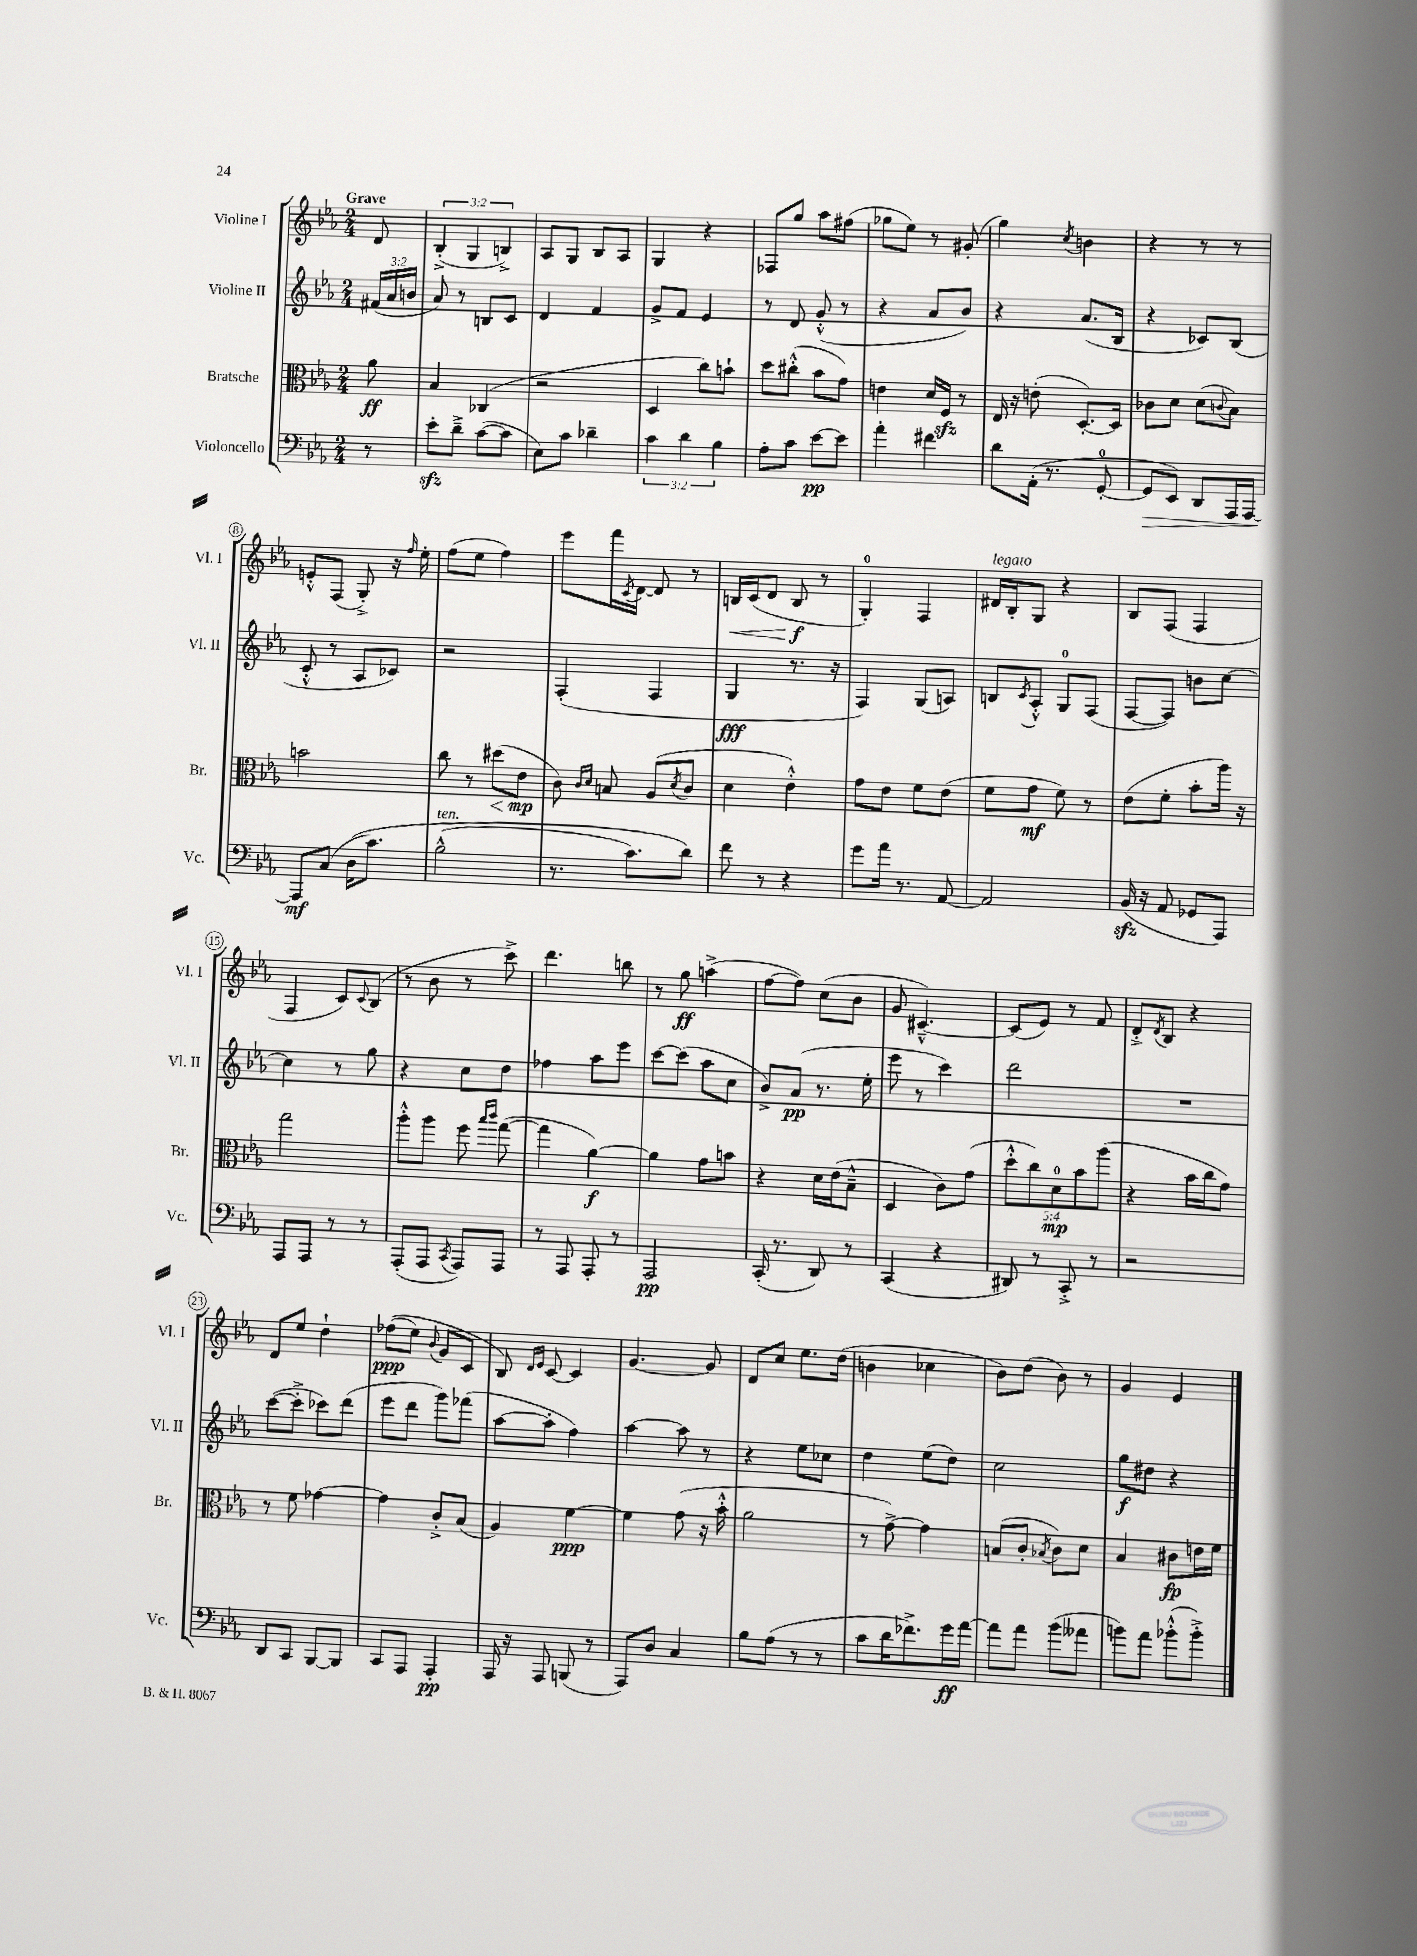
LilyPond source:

<<
\new StaffGroup <<
\new Staff = "s0" \with { instrumentName = "Violine I" shortInstrumentName = "Vl. I" } {
    \clef treble \key ees \major \numericTimeSignature \time 2/4 \override Staff.TupletNumber.text = #tuplet-number::calc-fraction-text \partial 8 \tempo "Grave"
    d'8 |
    \tuplet 3/2 { bes4-.->( g4 b4->) } |
    aes8 g8 bes8 aes8 |
    g4 r4 |
    fes8 g''8 aes''8 fis''8( |
    ges''8 ees''8) r8 gis'8-.( |
    g''4) \acciaccatura { c''8 } b'4 |
    r4 r8 r8 |
    e'8-.-^ f8( g8-.->) r16 \grace { f''16 } ees''16-. |
    f''8( ees''8 f''4) |
    ees'''8 f'''16 \acciaccatura { c'8 } d'16~ d'8 r8 |
    b16\< c'16( d'8 b8\f\! r8 |
    g4-0-.) f4 |
    dis'16^\markup { \italic "legato" } bes16-. g8 r4 |
    bes8 f8( f4 |
    f4 c'8) \appoggiatura { c'8 } bes8( |
    r8 bes'8 r8 c'''8->) |
    d'''4. b''8 |
    r8 g''8\ff a''4->( |
    f''8~ f''8) c''8( bes'8 |
    g'8 cis'4.~---^) |
    cis'8( ees'8) r8 f'8 |
    d'8-.-> \acciaccatura { d'8 } bes8 r4 |
    d'8 ees''8 d''4-! |
    fes''8\ppp(\( ees''8) \appoggiatura { bes'8 } g'8 c'8 |
    bes8\) \grace { d'16 ees'16 } c'8~ c'4 |
    g'4.~ g'8 |
    d'8 c''8 ees''8. d''16( |
    b'4 ces''4 |
    bes'8) d''8( bes'8) r8 |
    g'4 ees'4 \bar "|." |
}
\new Staff = "s1" \with { instrumentName = "Violine II" shortInstrumentName = "Vl. II" } {
    \clef treble \key ees \major \numericTimeSignature \time 2/4 \override Staff.TupletNumber.text = #tuplet-number::calc-fraction-text \partial 8
    \tuplet 3/2 { fis'16( aes'16 b'16 } |
    aes'8) r8 b8 c'8 |
    d'4 f'4 |
    g'8-> f'8 ees'4 |
    r8 d'8 g'8-.-^( r8 |
    r4 aes'8 bes'8) |
    r4 aes'8.( bes16 |
    r4 ces'8) bes8( |
    c'8-.-^ r8 aes8 ces'8) |
    r2 |
    f4-.( f4 |
    g4\fff r8. r16 |
    f4) g8( a8) |
    b8 \acciaccatura { c'8 } aes8-.-^ g8-0 f8( |
    f8~ f8) b'8 c''8~ |
    c''4 r8 g''8 |
    r4 c''8 d''8 |
    fes''4 aes''8 ees'''8 |
    c'''8~ c'''8( aes''8 c''8 |
    bes'8->) aes'8\pp( r8. ees''16-. |
    ees'''8 r8 c'''4) |
    d'''2 |
    R2 |
    c'''8~( c'''8-.-> ces'''8) d'''8( |
    ees'''8 d'''8 g'''8) fes'''8( |
    aes''8~ aes''8-. f''4) |
    aes''4~ aes''8 r8 |
    r4 ees''8 ces''8 |
    d''4 ees''8( d''8) |
    c''2 |
    g''8\f dis''8 r4 \bar "|." |
}
\new Staff = "s2" \with { instrumentName = "Bratsche" shortInstrumentName = "Br." } {
    \clef alto \key ees \major \numericTimeSignature \time 2/4 \override Staff.TupletNumber.text = #tuplet-number::calc-fraction-text \partial 8
    aes'8\ff |
    bes4 ces4( |
    r2 |
    d4 c''8) b'8-! |
    d''8 cis''8-.-^( bes'8 g'8) |
    e'4 d'16 f16\sfz r8 |
    ees16 r16 e'8-.( d8.~-.) d16 |
    ces'8 d'8 d'8( \appoggiatura { c'8 } bes8) |
    b'2 |
    c''8 r8 dis''8\<( ees'8\mp\! |
    c'8) \grace { c'16 d'16 } b8 aes8( \acciaccatura { d'8 } c'8 |
    d'4 ees'4-.-^) |
    g'8 ees'8 f'8 ees'8( |
    f'8 g'8\mf f'8) r8 |
    ees'8( f'8-. bes'8-. aes''16) r16 |
    g''2 |
    aes''8-.-^ aes''8 f''8 \grace { bes''16 c'''16 } g''8~( |
    g''4 aes'4~\f) |
    aes'4 g'8 b'8 |
    r4 d'16 ees'16( bes8---^ |
    d4 c'8) g'8( |
    \tuplet 5/4 { d''8-.-^ c''8) d'8-0\mp bes'8 aes''8( } |
    r4 bes'16 c''16 g'8) |
    r8 f'8 ges'4~ |
    ges'4 c'8-.-> bes8( |
    aes4) f'4~\ppp |
    f'4 g'8( r16 bes'16-.-^ |
    aes'2 |
    r8 g'8~->) g'4 |
    b8( c'8-. \acciaccatura { bes8 } c'8) d'8 |
    bes4 cis'8\fp e'16 f'16 \bar "|." |
}
\new Staff = "s3" \with { instrumentName = "Violoncello" shortInstrumentName = "Vc." } {
    \clef bass \key ees \major \numericTimeSignature \time 2/4 \override Staff.TupletNumber.text = #tuplet-number::calc-fraction-text \partial 8
    r8 |
    ees'8-.\sfz d'8---> c'8~( c'8 |
    ees8) c'8 des'4-- |
    \tuplet 3/2 { c'4 d'4 bes4 } |
    aes8-. c'8 ees'8~\pp ees'8 |
    aes'4-. fis'4 |
    d'8 aes,16-.( r8. g,8-0~-. |
    g,8\> ees,8) d,8 aes,,16 aes,,16~ |
    aes,,8\mf\! c8( d16\( c'8.) |
    bes2-^^\markup { \italic "ten." }( |
    r8. c'8.) d'8\) |
    f'8 r8 r4 |
    g'8 aes'16 r8. aes,8~ |
    aes,2 |
    bes,16\sfz( r16 aes,8 ges,8 aes,,8) |
    aes,,8 aes,,8 r8 r8 |
    aes,,8-.( aes,,8 \acciaccatura { c,8 } aes,,8) aes,,8 |
    r8 aes,,8 aes,,8-. r8 |
    aes,,2\pp |
    c,16-.( r8. d,8) r8 |
    c,4( r4 |
    dis,8) r8 c,8-.-> r8 |
    r2 |
    d,8 c,8 bes,,8~ bes,,8 |
    c,8 aes,,8 aes,,4-.\pp |
    aes,,16 r16 aes,,8 b,,8( r8 |
    aes,,8) d8 c4 |
    bes8 aes8( r8 r8 |
    c'8 d'16 fes'8.->) g'16\ff aes'16~ |
    aes'8 aes'8 bes'8( aeses'8 |
    b'8) aes'8 bes'8-.-^( bes'8-.->) \bar "|." |
}
>>
>>
\layout { \context { \Score \override BarNumber.stencil = #(make-stencil-circler 0.1 0.3 ly:text-interface::print) } }
